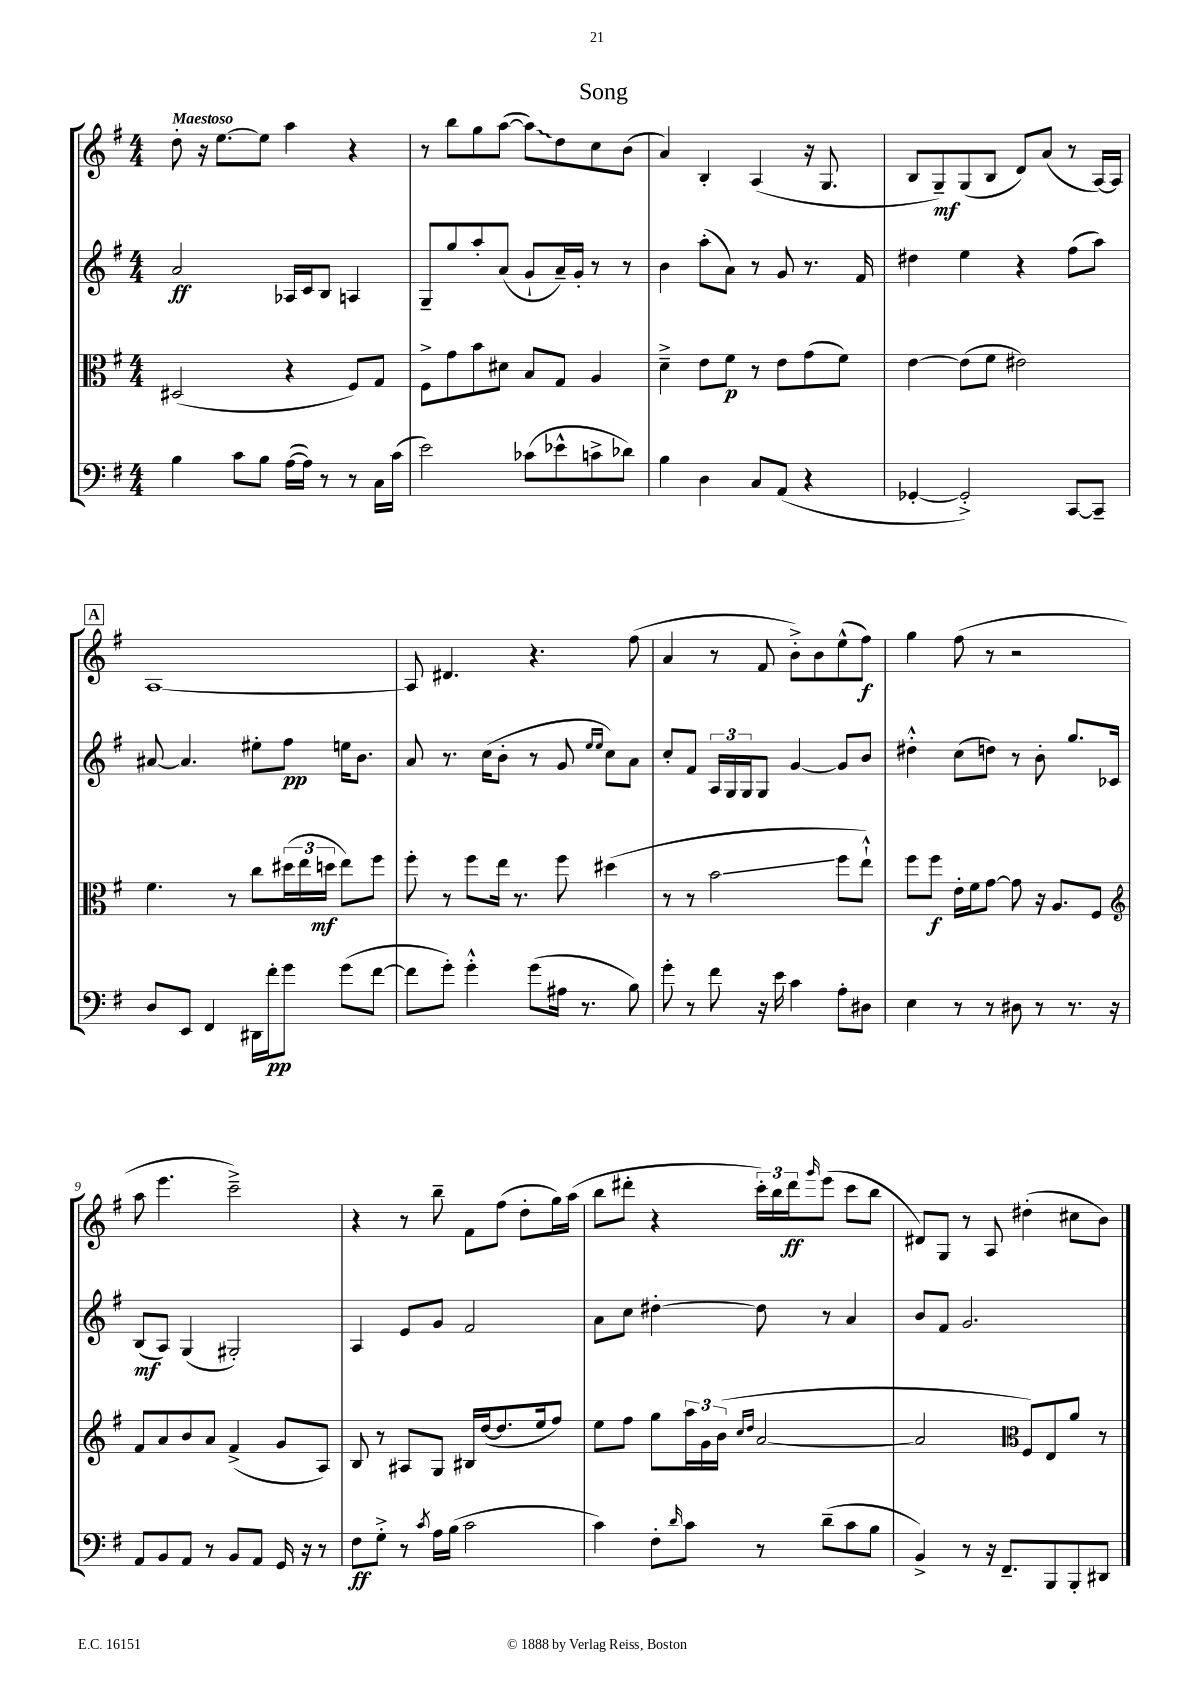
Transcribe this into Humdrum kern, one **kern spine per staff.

**kern	**kern	**kern	**kern
*staff4	*staff3	*staff2	*staff1
*clefF4	*clefC3	*clefG2	*clefG2
*k[f#]	*k[f#]	*k[f#]	*k[f#]
*M4/4	*M4/4	*M4/4	*M4/4
4B	(2D#	2a	8dd'
.	.	.	16r
.	.	.	[8.ee
8c	.	.	.
8B	.	.	8ee]
([16A	4r	16A-	4aa
16A])	.	16c	.
8r	.	8B	.
8r	8F#)	4A	4r
16C	8G	.	.
(16c	.	.	.
=	=	=	=
2e)	8F#^	8G~	8r
.	8g	8gg	8bb
.	8b	8aa'	8gg
.	8d#	(8a	([8aa
(8c-	8B	8g`	8aa])
8e-^^	8G	16a~)	8dd
.	.	16g'	.
8c^	4A	8r	8cc
8d-)	.	8r	(8b
=	=	=	=
4B	4d~^	4b	4a)
4D	8e	(8aa'	4B'
.	8f#	8a)	.
8C	8r	8r	(4A
(8AA	8e	8g	.
4r	(8g	8.r	16r
.	.	.	8.G
.	8f#)	.	.
.	.	16f#	.
=	=	=	=
[4GG-'	[4e	4dd#	8B
.	.	.	8G~)
2GG-'^])	(8e]	4ee	(8G
.	8f#	.	8B
.	2e#)	4r	8d)
.	.	.	(8a
[8CC	.	(8ff#	8r
8CC~]	.	8aa)	[16A)
.	.	.	16A]
=	=	=	=
8D	4.f#	[8a#	[1A
8EE	.	4.a#]	.
4FF#	.	.	.
.	8r	.	.
16DD#	8cc	8ee#'	.
16f#'	.	.	.
8g	(24dd#	8ff#	.
.	24ee	.	.
.	24dd	.	.
(8g	8ee)	16ee	.
.	.	8.b	.
[8f#	8ff#	.	.
=	=	=	=
8f#]	8ff#'	8a	8A]
8g')	8r	8.r	4.d#
4g'^^	8ff#	.	.
.	.	(16cc	.
.	16ee	8b'	.
.	8.r	.	.
(8g	.	8r	4.r
16A#	8ff#	8g	.
8.r	.	.	.
.	.	16qqee	.
.	.	16qqee	.
.	(4dd#	8cc)	.
8B)	.	8a	(8ff#
=	=	=	=
8g'	8r	8cc'	4a
8r	8r	8f#	.
8f#	2b	24A	8r
.	.	24G	.
.	.	24G	.
16r	.	8G	8f#
16e	.	.	.
4c	.	[4g	8b'^)
.	.	.	8b
8A'	8ff#	8g]	(8ee^^
8D#	8ee`^^)	8b	8ff#)
=	=	=	=
4E	8ff#	4dd#'^^	4gg
.	8ff#	.	.
8r	16e'	(8cc	(8ff#
.	16f#	.	.
8r	[8g	8dd)	8r
8D#	8g]	8r	2r
8r	16r	8b'	.
.	8.A	.	.
8.r	.	8.gg	.
.	8F#	.	.
16r	.	16c-	.
=	=	=	=
*	*clefG2	*	*
8AA	8f#	(8B	8aa
8BB	8a	8A)	4.eee
8AA	8b	(4G	.
8r	8a	.	.
8BB	(4f#^	2G#')	2ccc~^)
8AA	.	.	.
16GG	8g	.	.
16r	.	.	.
8r	8A)	.	.
=	=	=	=
8F#	8B	4A	4r
8G'^	8r	.	.
8r	8A#	8e	8r
8qc	.	.	.
16A	8G	8g	8bb~
(16B	.	.	.
2c	16B#	2f#	8f#
.	([16dd	.	.
.	8.dd]	.	(8ff#
.	.	.	8dd'
.	16ee	.	.
.	8ff#)	.	16gg)
.	.	.	(16aa
=	=	=	=
4c)	8ee	8a	8bb
.	8ff#	8cc	8ddd#'
8F#'	8gg	[4dd#'	4r
16qqd	.	.	.
8c	24aa	.	.
.	24g	.	.
.	(24b	.	.
.	16qqcc	.	.
.	16qqdd	.	.
8r	[2a	8dd#]	24ccc')
.	.	.	24bb
.	.	.	24ddd#
.	.	.	16qqggg
(8d~	.	8r	(8eee
8c	.	4a	8ccc
8B	.	.	8bb
=	=	=	=
4BB^)	2a]	8b	8d#)
.	.	8f#	8G
8r	.	2.g	8r
16r	.	.	8A
8.FF#~	.	.	.
*	*clefC3	*	*
.	8F#)	.	(4dd#'
8BBB	8E	.	.
8BBB'	8a	.	8cc#
8DD#	8r	.	8b)
==	==	==	==
*-	*-	*-	*-
